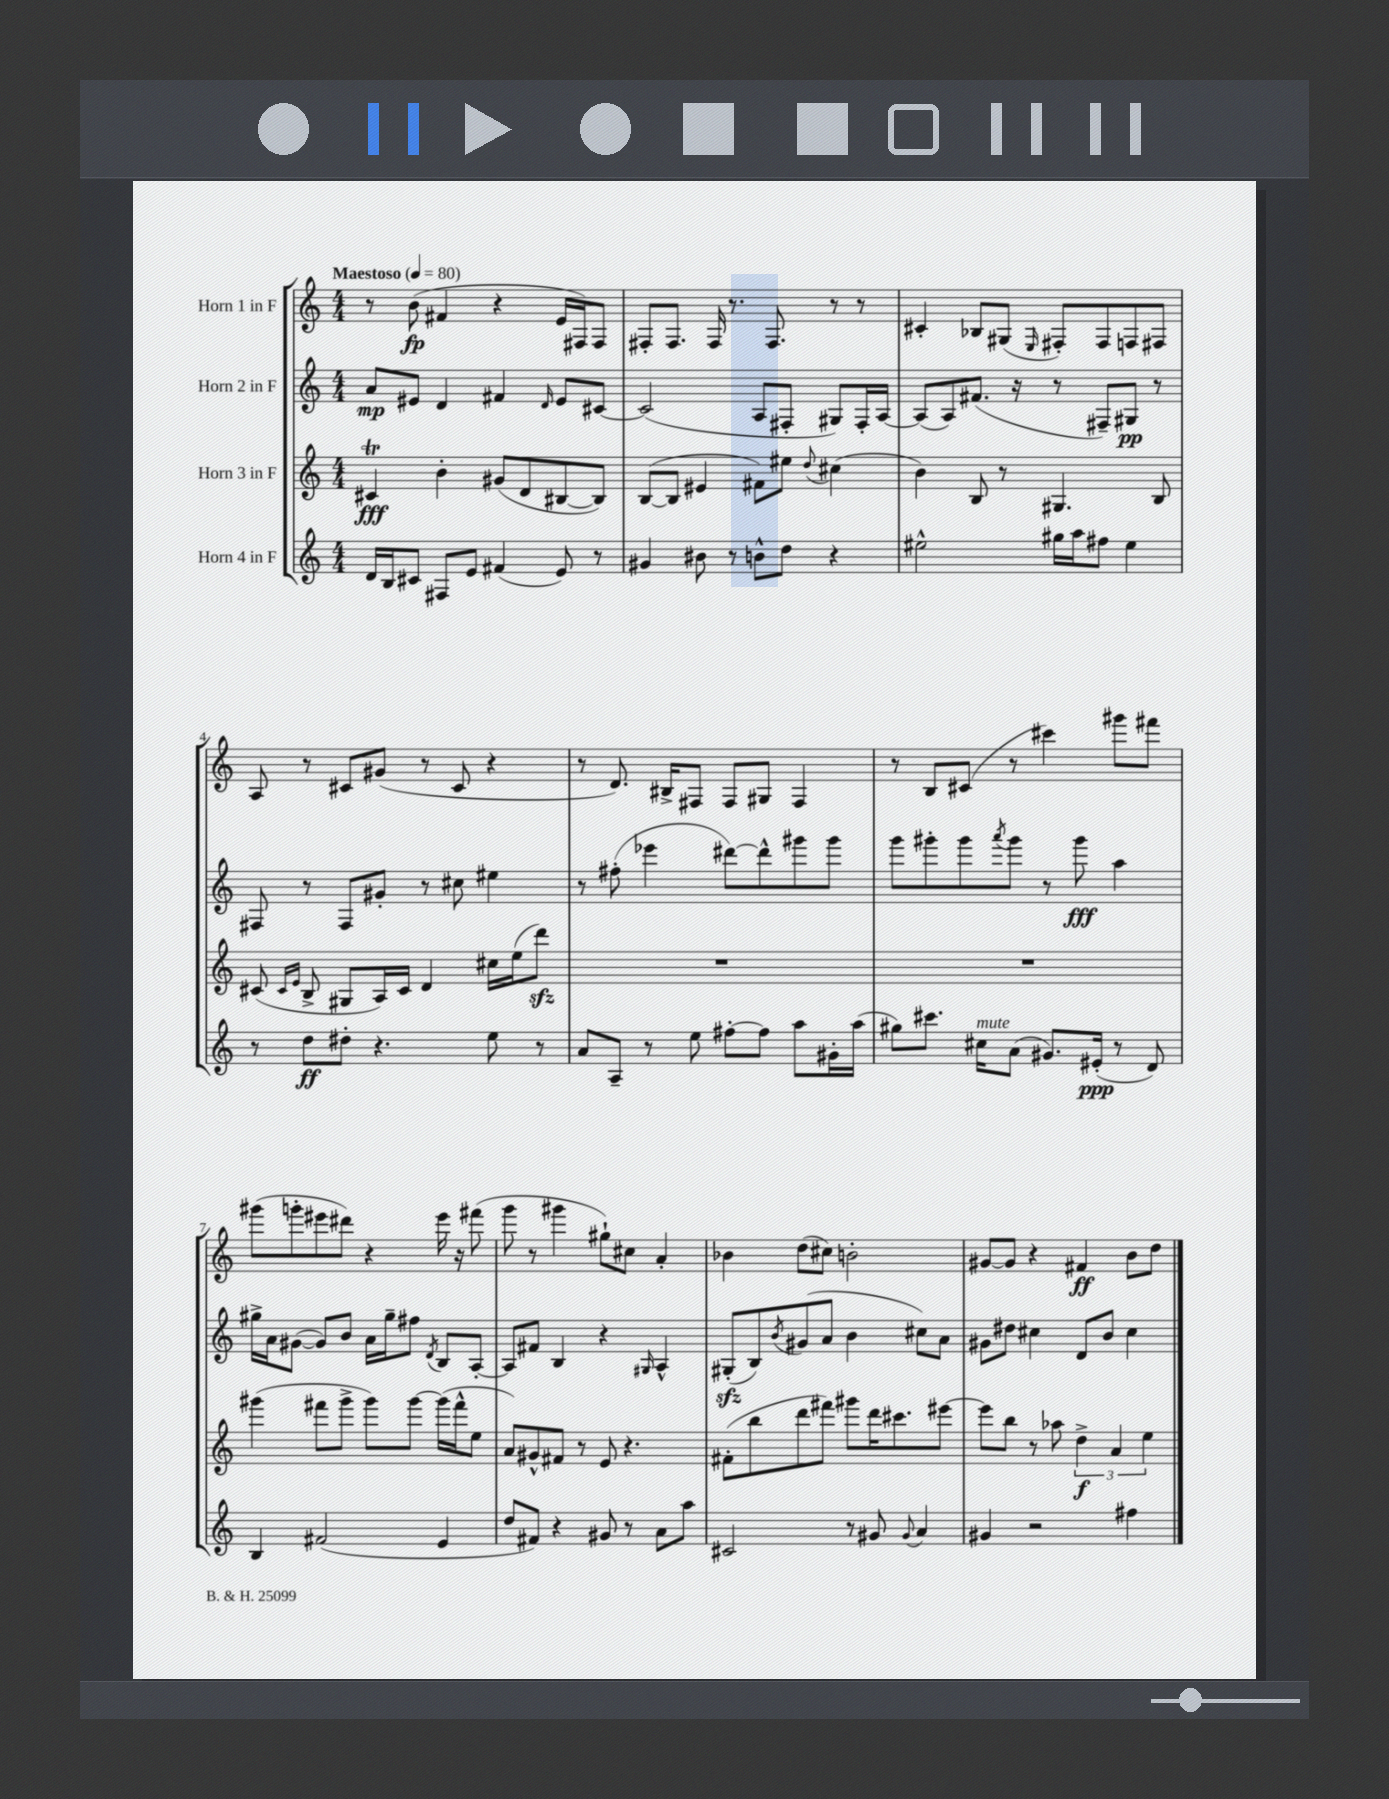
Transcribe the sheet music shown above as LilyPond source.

<<
\new StaffGroup <<
\new Staff = "s0" \with { instrumentName = "Horn 1 in F" } {
    \clef treble \key c \major \numericTimeSignature \time 4/4 \tempo "Maestoso" 4 = 80
    r8 b'8\fp( fis'4 r4 e'16 fis16) fis8 |
    fis8-. fis8. fis16 r8. fis8. r8 r8 |
    cis'4-. bes8 gis8( \grace { e16 } fis8-.) fis8 f8 fis8 |
    a8 r8 cis'8 gis'8( r8 cis'8 r4 |
    r8 d'8.) bis16-> fis8 fis8 gis8 fis4 |
    r8 b8 cis'8( r8 cis'''4) gis'''8 fis'''8 |
    gis'''8( g'''8-. eis'''8 dis'''8) r4 eis'''16 r16 fis'''8( |
    g'''8 r8 gis'''4 gis''8-!) cis''8 a'4-. |
    bes'4 d''8( cis''8) b'2-. |
    gis'8~ gis'8 r4 fis'4\ff b'8 d''8 \bar "|." |
}
\new Staff = "s1" \with { instrumentName = "Horn 2 in F" } {
    \clef treble \key c \major \numericTimeSignature \time 4/4
    a'8\mp eis'8 d'4 fis'4 \grace { d'16 } eis'8 cis'8~ |
    cis'2( a8 fis8-. gis8) fis16-. a16~ |
    a8( a8) fis'8.( r16 r8 fis8--) gis8\pp r8 |
    fis8 r8 fis8 gis'8-. r8 cis''8 eis''4 |
    r8 fis''8-.( ees'''4 dis'''8~) dis'''8-^ gis'''8 gis'''8 |
    g'''8 gis'''8-. gis'''8 \acciaccatura { a'''8 } gis'''8 r8 gis'''8\fff a''4 |
    gis''16-> a'16 gis'8~( gis'8) b'8 a'16 gis''16-- fis''8 \acciaccatura { d'8 } b8 a8~-. |
    a8 fis'8 b4 r4 \grace { gis16 } a4-^ |
    gis8-.\sfz( b8) \acciaccatura { b'8 } gis'8( a'8 b'4 cis''8) a'8 |
    gis'8 dis''8 cis''4 d'8 b'8 cis''4 \bar "|." |
}
\new Staff = "s2" \with { instrumentName = "Horn 3 in F" } {
    \clef treble \key c \major \numericTimeSignature \time 4/4
    cis'4\trill\fff b'4-. gis'8( d'8 bis8~ bis8) |
    b8~( b8 eis'4 fis'8) eis''8 \appoggiatura { d''8 } cis''4( |
    b'4) b8 r8 gis4. b8 |
    cis'8( \grace { cis'16 e'16 } b8-> gis8 a16) cis'16 d'4 cis''16 e''16( d'''8\sfz) |
    R1 |
    R1 |
    gis'''4( fis'''8 gis'''8-> gis'''8) gis'''8~ gis'''16( fis'''16-^ e''8 |
    a'8) gis'8-^ fis'8 r8 e'8 r4. |
    fis'8-.( b''8 d'''8 fis'''8) gis'''8 d'''16 cis'''8. eis'''8~ |
    eis'''8 b''8 r8 aes''8 \tuplet 3/2 { d''4->\f a'4 e''4 } \bar "|." |
}
\new Staff = "s3" \with { instrumentName = "Horn 4 in F" } {
    \clef treble \key c \major \numericTimeSignature \time 4/4
    d'16 b16 cis'8 fis8 e'8 fis'4( e'8) r8 |
    gis'4 bis'8 r8 b'8-^ d''8 r4 |
    eis''2-^ gis''16 a''16 fis''8 eis''4 |
    r8 d''8\ff dis''8-. r4. e''8 r8 |
    a'8 a8-- r8 e''8 fis''8~-. fis''8 a''8 gis'16-. a''16( |
    gis''8) cis'''8. cis''16^\markup { \italic "mute" } a'8( gis'8.) eis'16-.\ppp( r8 d'8) |
    b4 fis'2( e'4 |
    d''8 fis'8) r4 gis'8 r8 a'8 a''8 |
    cis'2 r8 gis'8 \appoggiatura { gis'8 } a'4 |
    gis'4 r2 fis''4 \bar "|." |
}
>>
>>
